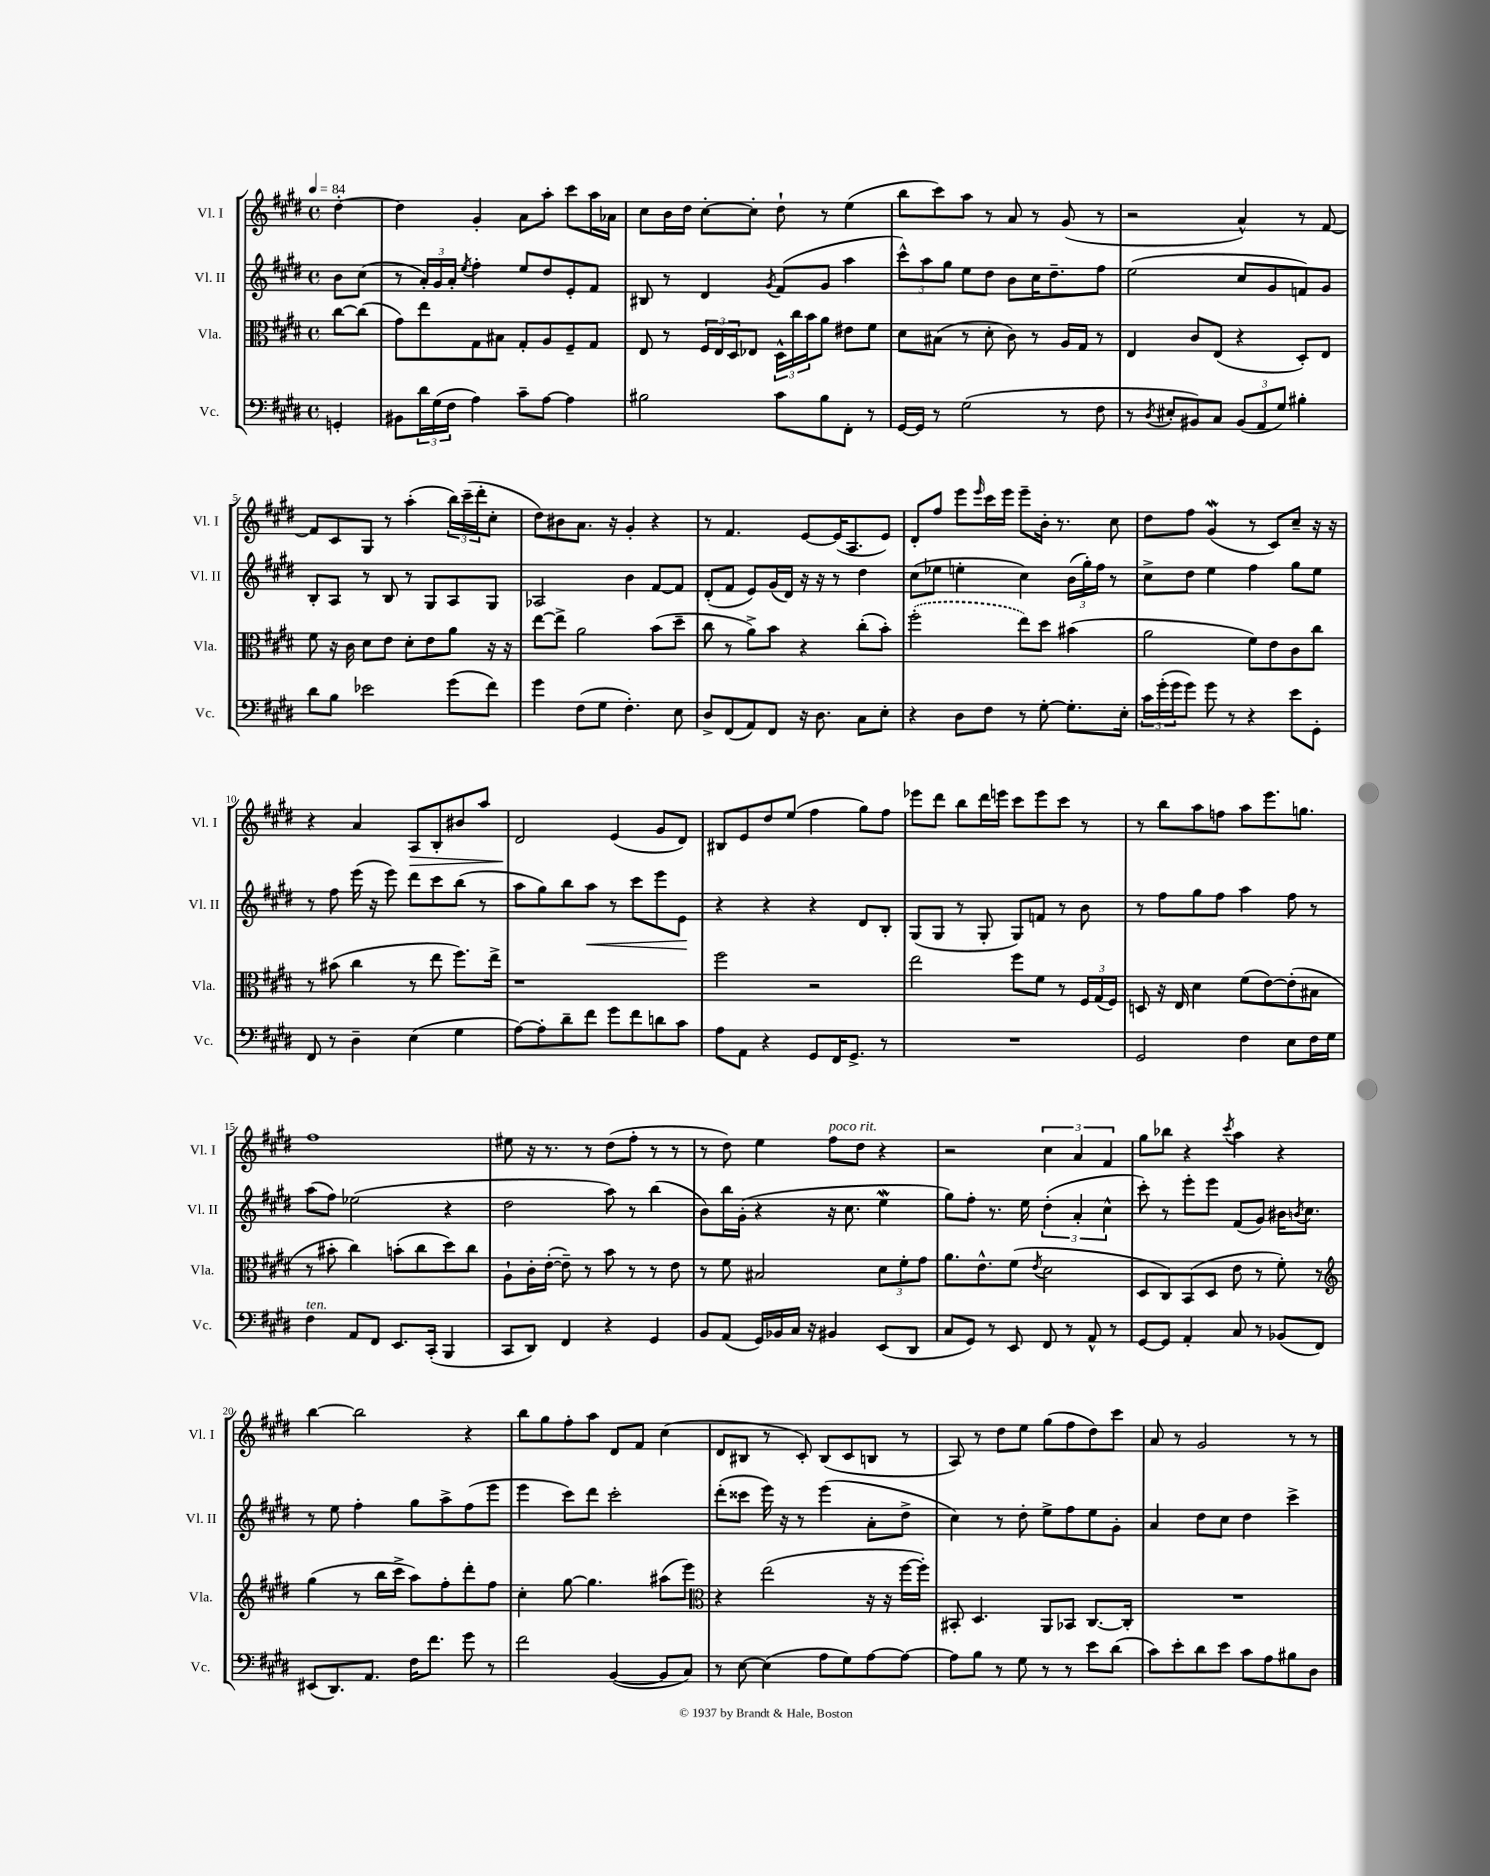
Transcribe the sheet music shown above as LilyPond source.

<<
\new StaffGroup <<
\new Staff = "s0" \with { instrumentName = "Vl. I" shortInstrumentName = "Vl. I" } {
    \clef treble \key e \major \defaultTimeSignature \time 4/4 \partial 4 \tempo 4 = 84
    dis''4~-. |
    dis''4 gis'4-. a'8 a''8-. cis'''8 a''16 aes'16 |
    cis''8 b'16 dis''16 cis''8~-. cis''8-. dis''8-! r8 e''4( |
    b''8 cis'''8) a''8 r8 a'8 r8 gis'8( r8 |
    r2 a'4-^) r8 fis'8~ |
    fis'8 cis'8 gis8 r8 a''4-.( \tuplet 3/2 { b''16) cis'''16--( dis'''16-. } cis''8-. |
    dis''8) bis'8 a'8. r16 gis'4-. r4 |
    r8 fis'4. e'8~ e'16( a8. e'8) |
    dis'8-. fis''8 e'''8 \grace { e'''16 } cis'''16 e'''16 e'''8-- b'16-. r8. cis''8 |
    dis''8 fis''8 gis'4\mordent( r8 cis'8) cis''8-- r16 r16 |
    r4 a'4 a8\> b8-. bis'8 a''8 |
    dis'2\! e'4( gis'8 dis'8) |
    bis8 e'8 dis''8 e''8( fis''4 gis''8) fis''8 |
    ees'''8 dis'''8 b''8 dis'''16 e'''16 cis'''8 e'''8 cis'''8 r8 |
    r8 b''8 a''8 f''8 a''8 e'''8. g''8. |
    fis''1 |
    eis''8 r16 r8. r8 dis''8( fis''8-. r8 r8 |
    r8 dis''8) e''4 fis''8^\markup { \italic "poco rit." } dis''8 r4 |
    r2 \tuplet 3/2 { cis''4 a'4 fis'4 } |
    gis''8 bes''8 r4 \acciaccatura { cis'''8 } a''4 r4 |
    b''4~ b''2 r4 |
    b''8 gis''8 fis''8-. a''8 dis'8 fis'8 cis''4( |
    dis'8 bis8 r8 cis'8-.) bis8( cis'8 b8 r8 |
    a8) r8 dis''8 e''8 gis''8( fis''8 dis''8) cis'''8 |
    a'8 r8 gis'2 r8 r8 \bar "|." |
}
\new Staff = "s1" \with { instrumentName = "Vl. II" shortInstrumentName = "Vl. II" } {
    \clef treble \key e \major \defaultTimeSignature \time 4/4 \partial 4
    b'8 cis''8( |
    r8 \tuplet 3/2 { a'16-.) gis'16 a'16-. } \acciaccatura { e''8 } fis''4-. e''8 dis''8 e'8-. fis'8 |
    bis8 r8 dis'4 \acciaccatura { gis'8 } fis'8( gis'8 a''4 |
    \tuplet 3/2 { cis'''8-^) a''8 gis''8 } e''8 dis''8 b'8 cis''16 dis''8.-- fis''8 |
    e''2( cis''8 gis'8 f'8) gis'8 |
    b8-. a8 r8 b8 r8 gis8 a8 gis8 |
    aes2 b'4 fis'8~ fis'8 |
    dis'8-.( fis'8 e'8) gis'16( dis'16) r16 r16 r8 dis''4 |
    cis''8( ees''8 e''4-. cis''4) \tuplet 3/2 { b'16( gis''16-.) fis''16 } r8 |
    cis''8-> dis''8 e''4 fis''4 gis''8 e''8 |
    r8 fis''8 e'''16( r16 e'''8) dis'''8 cis'''8 b''8( r8 |
    a''8 gis''8) b''8 a''8\< r8 cis'''8 e'''8 e'8\! |
    r4 r4 r4 dis'8 b8-. |
    gis8( gis8 r8 gis8-. gis8) f'8 r8 b'8 |
    r8 fis''8 gis''8 fis''8 a''4 fis''8 r8 |
    a''8( fis''8) ees''2( r4 |
    dis''2 a''8) r8 b''4( |
    b'8) b''16 gis'16-.( r4 r16 cis''8. e''4\mordent |
    gis''8) fis''8-. r8. e''16 \tuplet 3/2 { dis''4-.( a'4-. cis''4-^ } |
    cis'''8-.) r8 e'''8-. e'''8 fis'8( gis'8) bis'16 \acciaccatura { b'8 } cis''8. |
    r8 e''8 fis''4-. gis''8 a''8-> fis''8( e'''8 |
    e'''4 cis'''8) dis'''8 cis'''2-. |
    dis'''8-.( cisis'''8 e'''16) r16 r8 e'''4( a'8-. dis''8-> |
    cis''4) r8 dis''8-. e''8-> fis''8 e''8 gis'8-. |
    a'4 dis''8 cis''8 dis''4 cis'''4-> \bar "|." |
}
\new Staff = "s2" \with { instrumentName = "Vla." shortInstrumentName = "Vla." } {
    \clef alto \key e \major \defaultTimeSignature \time 4/4 \partial 4
    cis''8~ cis''8( |
    gis'8) e''8 gis8 bis8 gis8-. a8 fis8-- gis8 |
    e8 r8 \tuplet 3/2 { fis16 e16 dis16 } ees8 \tuplet 3/2 { dis16-^ cis''16 b'16 } a'8 eis'8 fis'8 |
    dis'8 bis8( r8 dis'8-. cis'8) r8 a16 gis16 r8 |
    e4 cis'8 e8( r4 dis8-.) e8 |
    fis'8 r16 cis'16 dis'8 e'8 dis'8-. e'8 a'8 r16 r16 |
    e''8~ e''8-> a'2 b'8( dis''8-- |
    cis''8 r8 a'8->) b'8 r4 cis''8-.( b'8-.) |
    \once \slurDashed fis''2-.( e''8) dis''8 bis'4( |
    a'2 fis'8) e'8 cis'8 cis''8 |
    r8 bis'8( cis''4 r8 e''8 fis''8.) e''16-> |
    r1 |
    fis''2 r2 |
    e''2 fis''8 fis'8 r8 \tuplet 3/2 { fis16 gis16( fis16) } |
    d8 r16 e16 dis'4 fis'8( e'8~) e'8-.( bis8 |
    r8 bis'8-. cis''4) b'8-.( cis''8 dis''8) cis''8 |
    a8-! cis'16-. e'16~-.( e'8--) r8 b'8 r8 r8 e'8 |
    r8 fis'8 bis2 \tuplet 3/2 { dis'8 fis'8-. gis'8 } |
    a'8. e'8.-^ fis'8( \acciaccatura { e'8 } dis'2 |
    dis8 cis8) b,8( dis8 e'8 r8 fis'8-.) r8 |
    \clef treble gis''4( r8 b''16 cis'''16-> a''8) fis''8-. dis'''8-. fis''8 |
    cis''4-. gis''8~ gis''4. ais''8( e'''8) |
    \clef alto r4 e''2( r16 r16 fis''16~ fis''16-.) |
    bis,8-. dis4. a,8 bes,8 cis8.~ cis16-. |
    R1 \bar "|." |
}
\new Staff = "s3" \with { instrumentName = "Vc." shortInstrumentName = "Vc." } {
    \clef bass \key e \major \defaultTimeSignature \time 4/4 \partial 4
    g,4-. |
    bis,8 \tuplet 3/2 { dis'16 gis16( fis16 } a4) cis'8-- a8~ a4 |
    bis2 cis'8 bis8 fis,8-. r8 |
    gis,16~ gis,16 r8 gis2( r8 fis8 |
    r8 \acciaccatura { dis8 } eis8-. bis,8) cis8 \tuplet 3/2 { bis,8( a,8 gis8) } bis4-. |
    dis'8 b8 ees'2 gis'8( fis'8) |
    gis'4 fis8( gis8 fis4.-.) e8 |
    dis8-> fis,8( a,8) fis,8 r16 dis8. cis8 e8-. |
    r4 dis8 fis8 r8 gis8~-. gis8.-. e16-. |
    \tuplet 3/2 { cis'16 gis'16-.( gis'16 } gis'8) gis'8 r8 r4 e'8 gis,8-. |
    fis,8 r8 dis4-- e4( gis4 |
    a8~) a8-. dis'8-- fis'8 gis'8 fis'8 d'8 cis'8 |
    a8 a,8 r4 gis,8 fis,16 gis,8.-> r8 |
    R1 |
    gis,2 fis4 e8 fis16 gis16 |
    fis4^\markup { \italic "ten." } a,8 fis,8 e,8. cis,16-.( b,,4 |
    cis,8 dis,8) fis,4 r4 gis,4 |
    b,8 a,8( gis,16) bes,16 cis16 r16 bis,4 e,8( dis,8 |
    cis8 gis,8) r8 e,8 fis,8 r8 a,8-^ r8 |
    gis,8~ gis,8 a,4-. cis8 r8 bes,8( fis,8) |
    eis,8( dis,8.) a,8. fis16 fis'8. gis'8 r8 |
    fis'2 b,4~( b,8 cis8) |
    r8 e8~ e4( a8 gis8) a8~ a8~ |
    a8 b8 r8 gis8 r8 r8 e'8 dis'8( |
    cis'8) e'8-. dis'8 e'8 cis'8 a8 bis8 dis8 \bar "|." |
}
>>
>>
